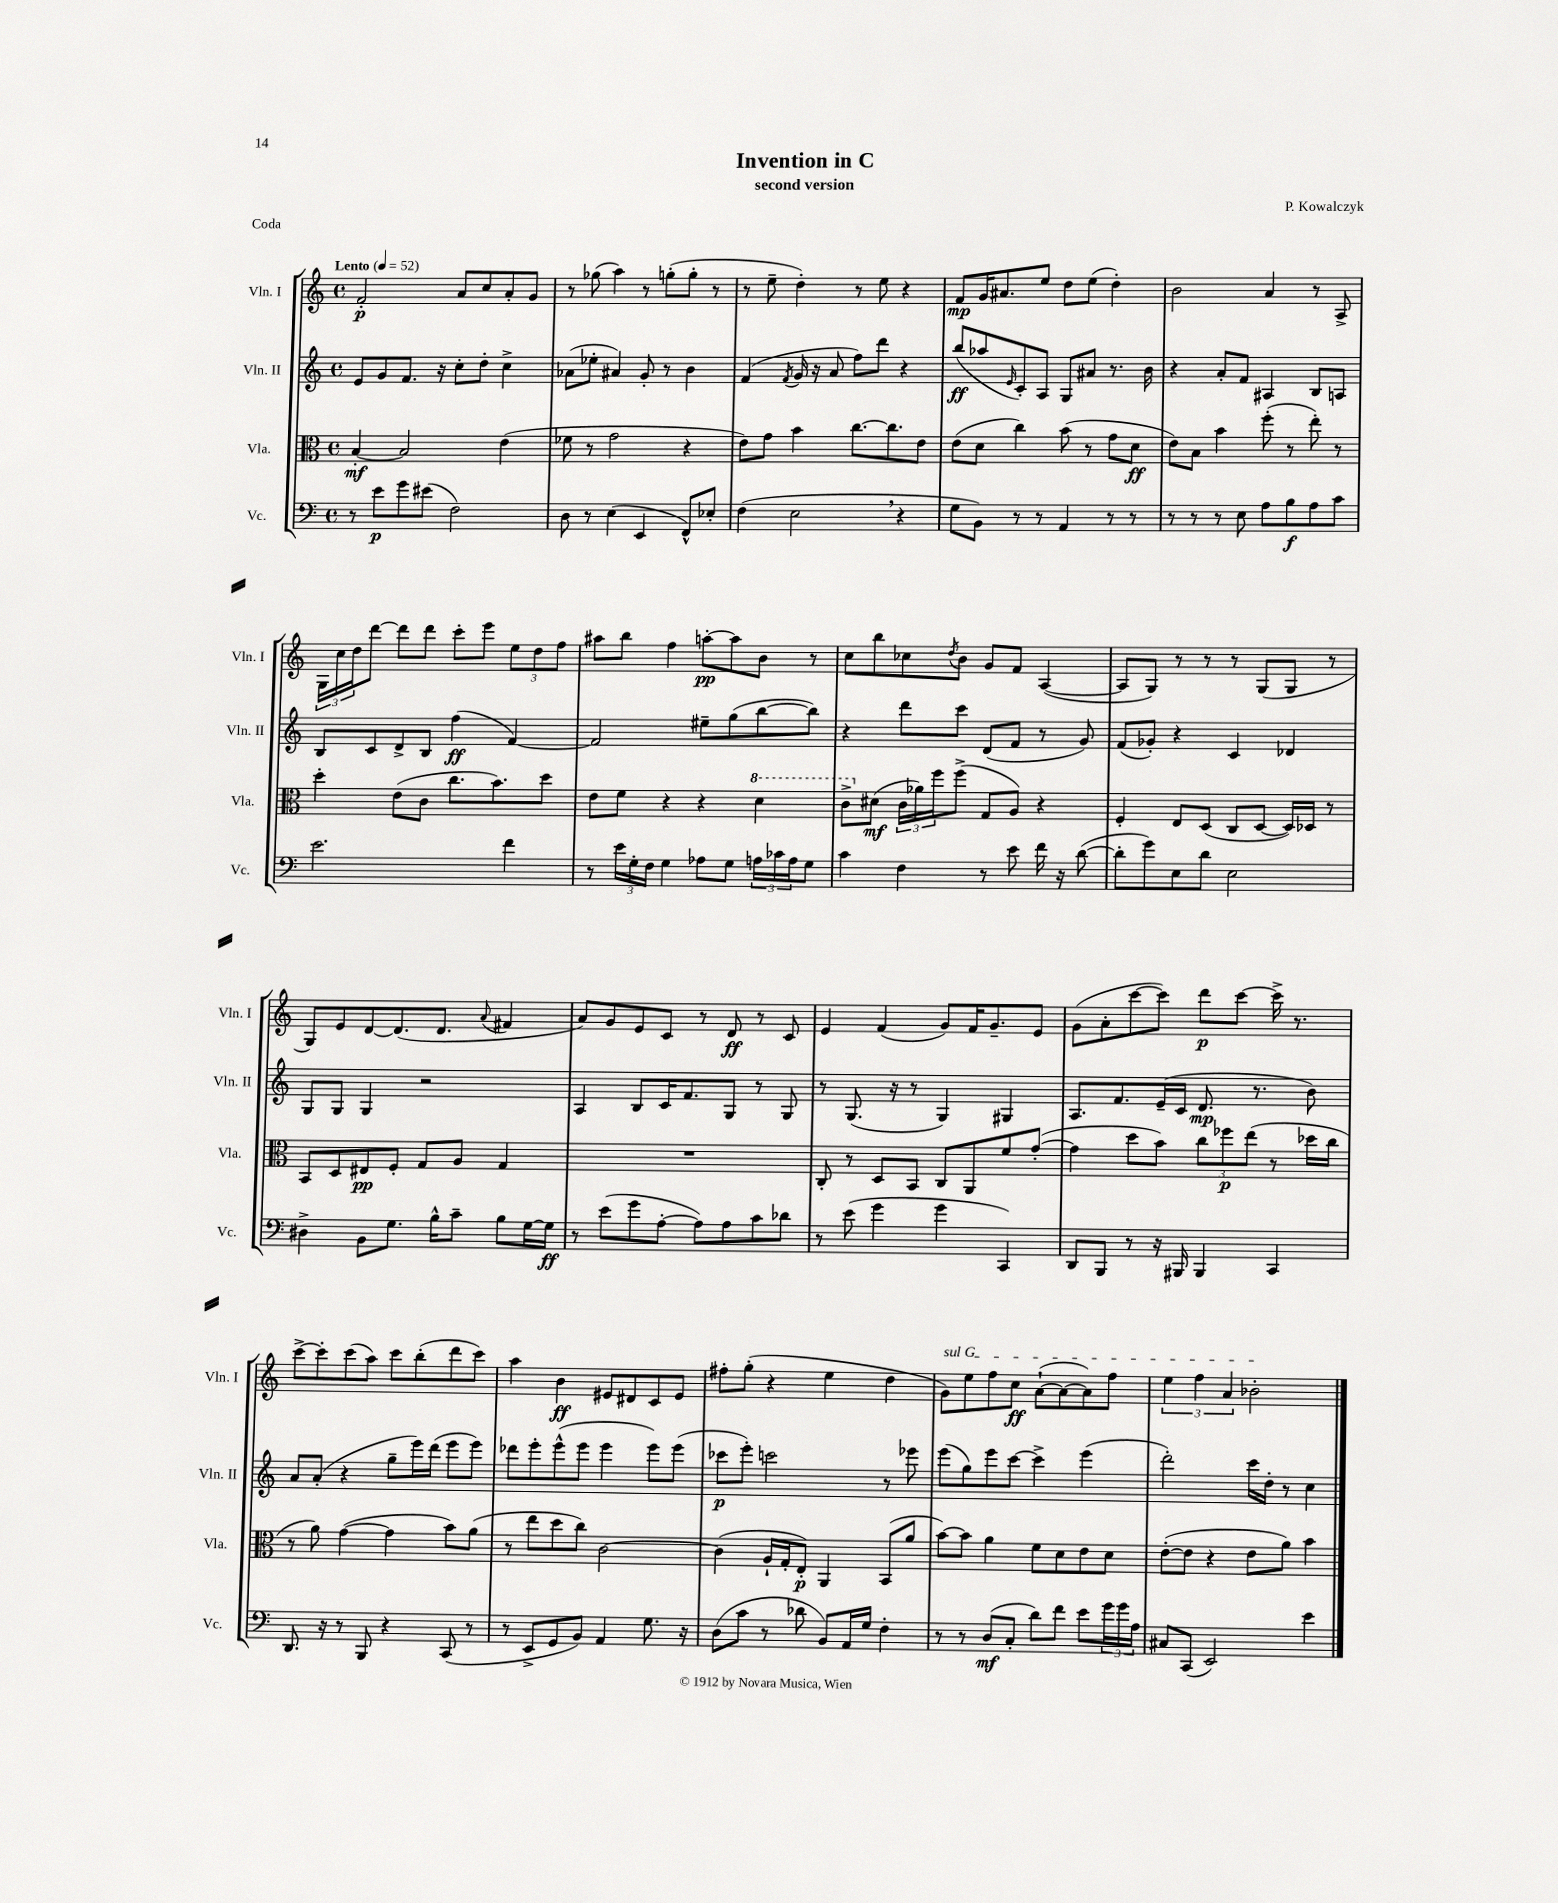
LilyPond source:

\header { title = "Invention in C" composer = "P. Kowalczyk" subtitle = "second version" piece = "Coda" }
<<
\new StaffGroup <<
\new Staff = "s0" \with { instrumentName = "Vln. I" shortInstrumentName = "Vln. I" } {
    \clef treble \key c \major \defaultTimeSignature \time 4/4 \tempo "Lento" 4 = 52
    f'2-.\p a'8 c''8 a'8-. g'8 |
    r8 ges''8( a''4) r8 g''8-.( g''8-. r8 |
    r8 e''8-- d''4-.) r8 e''8 r4 |
    f'8\mp g'16 ais'8. e''8 d''8 e''8( d''4-.) |
    b'2 a'4 r8 a8-> |
    \tuplet 3/2 { g16 c''16 d''16 } d'''8~ d'''8 d'''8 c'''8-. e'''8 \tuplet 3/2 { e''8 d''8 f''8 } |
    ais''8 b''8 f''4 a''8~-.\pp a''8 b'8 r8 |
    c''8 b''8 ces''8 \acciaccatura { d''8 } b'8 g'8 f'8 a4~( |
    a8 g8) r8 r8 r8 g8( g8 r8 |
    g8) e'8 d'8~ d'8.( d'8. \appoggiatura { a'8 } fis'4 |
    a'8) g'8 e'8 c'8 r8 d'8\ff r8 c'8 |
    e'4 f'4( g'8) f'16 g'8.-- e'8 |
    g'8( a'8-. c'''8~ c'''8) d'''8\p c'''8~ c'''16-> r8. |
    c'''8~-> c'''8-. c'''8( a''8) c'''8 b''8-.( d'''8 c'''8) |
    a''4 b'4\ff eis'8 dis'8 c'8 eis'8 |
    fis''8-. g''8-.( r4 e''4 d''4 |
    \once \override TextSpanner.bound-details.left.text = \markup { \italic "sul G" } g'8\startTextSpan) e''8 f''8 c''8\ff a'8~-!( a'8~ a'8) f''8 |
    \tuplet 3/2 { e''4 f''4 a'4 } bes'2-.\stopTextSpan \bar "|." |
}
\new Staff = "s1" \with { instrumentName = "Vln. II" shortInstrumentName = "Vln. II" } {
    \clef treble \key c \major \defaultTimeSignature \time 4/4
    e'8 g'8 f'8. r16 c''8-. d''8-. c''4-> |
    aes'8( ees''8-. ais'4) g'8-. r8 b'4 |
    f'4( \acciaccatura { f'8 } g'16 r16 a'8 f''8) d'''8 r4 |
    b''8\ff( aes''8 \grace { e'16 } c'8-.) a8 g8 ais'8 r8. b'16 |
    r4 a'8-. f'8 ais4 b8 a8 |
    b8 c'8 d'8-> b8 f''4\ff( f'4~) |
    f'2 eis''8-- g''8( b''8~ b''8) |
    r4 d'''8 c'''8 d'8( f'8 r8 g'8) |
    f'8( ges'8-.) r4 c'4 des'4 |
    g8 g8 g4 r2 |
    a4 b8 c'16 f'8. g8 r8 g8 |
    r8 g8.( r16 r8 g4) gis4 |
    a8. f'8. e'16--( c'16 d'8.\mp r8. b'8) |
    a'8 a'8-.( r4 g''8-- e'''16) d'''16( e'''8 e'''8) |
    des'''8 e'''8-. e'''8-^( e'''8 e'''4 e'''8) e'''8( |
    ces'''8\p e'''8-.) c'''2 r8 ees'''8 |
    e'''8( g''8) e'''8 c'''8~ c'''4-> e'''4( |
    d'''2-.) c'''16 d''16-. r8 c''4 \bar "|." |
}
\new Staff = "s2" \with { instrumentName = "Vla." shortInstrumentName = "Vla." } {
    \clef alto \key c \major \defaultTimeSignature \time 4/4
    b4~-.\mf b2 e'4( |
    fes'8 r8 g'2 r4 |
    e'8) g'8 b'4 c''8.~ c''8. e'8 |
    e'8( d'8 c''4) b'8( r8 g'8 d'8\ff |
    e'8) b8 b'4 f''8-.( r8 e''8-.) r8 |
    d''4-. e'8( c'8 c''8. b'8.) d''8 |
    e'8 f'8 r4 r4 \ottava #1 d''4 |
    c''8-> \ottava #0 dis'8\mf( \tuplet 3/2 { c'16 aes'16) f''16 } f''8->( g8 a8) r4 |
    f4-. e8 d8( c8 d8~ d16) des16 r8 |
    b,8 d8 eis8\pp f8-. g8 a8 g4 |
    R1 |
    c8-. r8 d8 b,8 c8 a,8 f'8 g'8~-.( |
    g'4 d''8 b'8) \tuplet 3/2 { c''8 fes''8\p e''8( } r8 des''16 c''16 |
    r8 a'8) g'4~( g'4 b'8) a'8( |
    r8 e''8 d''8 c''8) c'2~ |
    c'4( a16-! g16-. e8-.\p) a,4 b,8( a'8 |
    b'8~) b'8 a'4 f'8 d'8 e'8 d'8 |
    e'8~-.( e'8 r4 e'8 a'8) b'4 \bar "|." |
}
\new Staff = "s3" \with { instrumentName = "Vc." shortInstrumentName = "Vc." } {
    \clef bass \key c \major \defaultTimeSignature \time 4/4
    r8 e'8\p g'8 eis'8( f2) |
    d8 r8 e4( e,4 f,8-^) ees8-. |
    f4( e2 \breathe r4 |
    g8 b,8) r8 r8 a,4 r8 r8 |
    r8 r8 r8 e8 a8 b8\f a8 c'8 |
    e'2. f'4 |
    r8 \tuplet 3/2 { e'16 g16-. f16 } g4 aes8 g8 \tuplet 3/2 { a16 ces'16 a16 } g8 |
    c'4 f4 r8 e'8 f'16 r16 d'8~( |
    d'8-. g'8) e8 d'8 e2 |
    dis4-> b,8 g8. b16-^ c'8-- b8 g16~ g16\ff |
    r8 e'8( g'8 a8~-. a8) a8 c'8 des'8 |
    r8 e'8( g'4 g'4 c,4) |
    d,8 b,,8 r8 r16 bis,,16 bis,,4 c,4 |
    d,8. r16 r8 b,,8 r4 c,8( r8 |
    r8 e,8-> g,8 b,8) a,4 g8. r16 |
    d8( c'8 r8 des'8 b,8) a,16 g16 f4-. |
    r8 r8 d8\mf( c8-. d'8) f'8 e'8 \tuplet 3/2 { g'16 g'16 a16 } |
    cis8 c,8( e,2) e'4 \bar "|." |
}
>>
>>
\layout { \context { \Score \remove "Bar_number_engraver" } }
